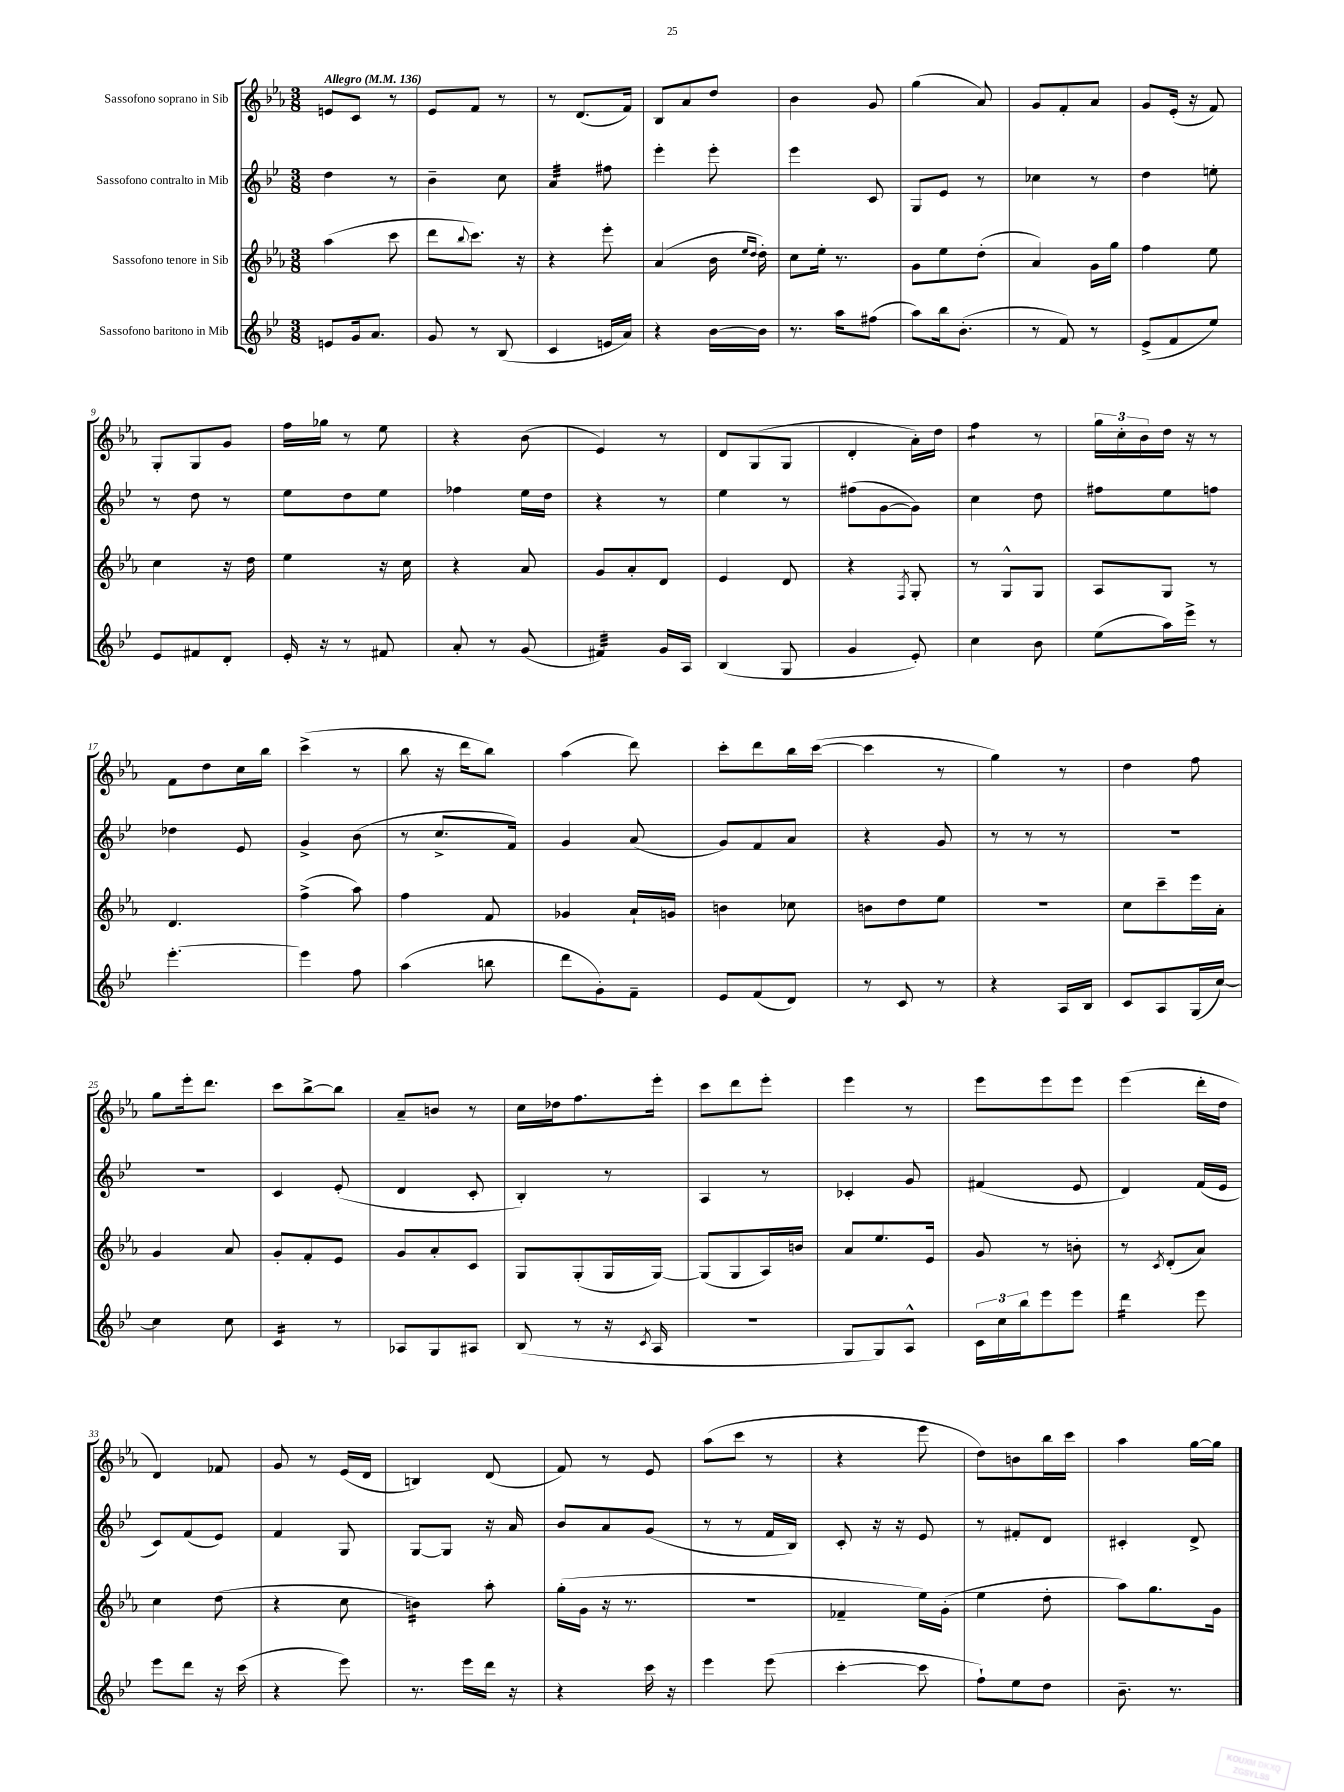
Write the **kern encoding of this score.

**kern	**kern	**kern	**kern
*staff4	*staff3	*staff2	*staff1
*clefG2	*clefG2	*clefG2	*clefG2
*k[b-e-]	*k[b-e-a-]	*k[b-e-]	*k[b-e-a-]
*M3/8	*M3/8	*M3/8	*M3/8
*MM136	*MM136	*MM136	*MM136
8e	(4aa-	4dd	8e
16g	.	.	8c
8.a	.	.	.
.	8ccc	8r	8r
=	=	=	=
8g	8ddd	4b-~	8e-
.	8qqbb-	.	.
8r	8.ccc)	.	8f
(8B-	.	8cc	8r
.	16r	.	.
=	=	=	=
4c	4r	4a	8r
.	.	.	(8.d
16e	8eee-'	8ff#	.
16a)	.	.	16f)
=	=	=	=
4r	(4a-	4eee-'	8B-
.	.	.	8a-
[16b-	16b-	8eee-'	8dd
.	16qqee-	.	.
.	16qqdd	.	.
16b-]	16dd')	.	.
=	=	=	=
8.r	8cc	4eee-	4b-
.	16ee-'	.	.
16aa	8.r	.	.
(8ff#	.	8c	8g
=	=	=	=
8aa)	8g	8G	(4gg
16bb-	8ee-	8e-	.
(8.b-'	.	.	.
.	(8dd'	8r	8a-)
=	=	=	=
8r	4a-)	4cc-	8g
8f)	.	.	8f'
8r	16g	8r	8a-
.	16gg	.	.
=	=	=	=
(8e-^	4ff	4dd	8g
8f	.	.	(16e-'
.	.	.	16r
8ee-)	8ee-	8ee'	8f)
=	=	=	=
8e-	4cc	8r	8G'
8f#	.	8dd	8G
8d'	16r	8r	8g
.	16dd	.	.
=	=	=	=
16e-'	4ee-	8ee-	16ff
16r	.	.	16gg-
8r	.	8dd	8r
8f#	16r	8ee-	8ee-
.	16cc	.	.
=	=	=	=
8a'	4r	4ff-	4r
8r	.	.	.
(8g	8a-	16ee-	(8b-
.	.	16dd	.
=	=	=	=
4f#)	8g	4r	4e-)
.	8a-'	.	.
16g	8d	8r	8r
16A	.	.	.
=	=	=	=
(4B-	4e-	4ee-	8d
.	.	.	(8G
8G	8d	8r	8G
=	=	=	=
4g	4r	(8ff#	4d'
.	.	[8g	.
.	8qF	.	.
8e-')	8G'	8g])	16a-')
.	.	.	16dd
=	=	=	=
4cc	8r	4cc	4ff
.	8G^^	.	.
8b-	8G	8dd	8r
=	=	=	=
(8ee-	8A-	8ff#	24gg
.	.	.	24cc'
.	.	.	24b-
16aa)	8G	8ee-	16dd
16eee-^	.	.	16r
8r	8r	8ff	8r
=	=	=	=
[4.eee-'	4.d	4dd-	8f
.	.	.	8dd
.	.	8e-	16cc
.	.	.	16bb-
=	=	=	=
4eee-]	(4ff^	4g^	(4ccc^
8ff	8aa-)	(8b-	8r
=	=	=	=
(4aa	4ff	8r	8bb-
.	.	8.cc^	16r
.	.	.	16ddd
8bb	8f	.	8bb-)
.	.	16f)	.
=	=	=	=
8ddd	4g-	4g	(4aa-
8g')	.	.	.
8f~	16a-`	(8a	8ddd)
.	16g	.	.
=	=	=	=
8e-	4b	8g)	8ccc'
(8f	.	8f	8ddd
8d)	8cc-	8a	16bb-
.	.	.	([16ccc
=	=	=	=
8r	8b	4r	4ccc]
8c	8dd	.	.
8r	8ee-	8g	8r
=	=	=	=
4r	4.r	8r	4gg)
.	.	8r	.
16A	.	8r	8r
16B-	.	.	.
=	=	=	=
8c	8cc	4.r	4dd
8A	8ccc~	.	.
(16G	16eee-	.	8ff
[16cc)	16a-'	.	.
=	=	=	=
4cc]	4g	4.r	8gg
.	.	.	16eee-'
.	.	.	8.ddd
8cc	8a-	.	.
=	=	=	=
4c	8g'	4c	8ccc
.	8f'	.	[8bb-^
8r	8e-	(8e-'	8bb-]
=	=	=	=
8A-	8g	4d	8a-~
8G	8a-'	.	8b
8A#	8c	8c'	8r
=	=	=	=
(8B-	8G	4B-')	16cc
.	.	.	16dd-
8r	(8G'	.	8.ff
16r	16G	8r	.
8qc	.	.	.
16A	[16G)	.	16eee-'
=	=	=	=
4.r	(8G]	4A	8ccc
.	8G	.	8ddd
.	16A-)	8r	8eee-'
.	16b	.	.
=	=	=	=
8G	8a-	4c-'	4eee-
8G)	8.ee-	.	.
8A^^	.	8g	8r
.	16e-	.	.
=	=	=	=
24c	8g	(4f#	8eee-
24cc	.	.	.
24bb-	.	.	.
8eee-	8r	.	8eee-
8eee-	8b'	8e-	8eee-
=	=	=	=
4ddd	8r	4d)	(4eee-
.	8qc	.	.
.	(8d'	.	.
8eee-	8a-)	(16f	16ddd'
.	.	16e-	16dd
=	=	=	=
8eee-	4cc	8c)	4d)
8ddd	.	(8f	.
16r	(8dd	8e-)	8f-
(16ccc	.	.	.
=	=	=	=
4r	4r	4f	8g
.	.	.	8r
8eee-)	8cc	8G	(16e-
.	.	.	16d
=	=	=	=
8.r	4b)	[8G	4B)
.	.	8G]	.
16eee-	.	.	.
16ddd	8aa-'	16r	(8d
16r	.	16a	.
=	=	=	=
4r	(16gg'	8b-	8f)
.	16g	.	.
.	16r	8a	8r
.	8.r	.	.
16ccc	.	(8g	8e-
16r	.	.	.
=	=	=	=
4eee-	4.r	8r	(8aa-
.	.	8r	8ccc
(8eee-	.	16f	8r
.	.	16B-)	.
=	=	=	=
[4ccc'	4f-~	8c'	4r
.	.	16r	.
.	.	16r	.
8ccc]	16ee-)	8e-	8eee-
.	(16g'	.	.
=	=	=	=
8ff`)	4ee-	8r	8dd)
8ee-	.	8f#'	8b
8dd	8dd'	8d	16bb-
.	.	.	16ccc
=	=	=	=
8.b-~	8aa-)	4c#'	4aa-
.	8.gg	.	.
8.r	.	.	.
.	.	8d^	[16gg
.	16g	.	16gg]
==	==	==	==
*-	*-	*-	*-
